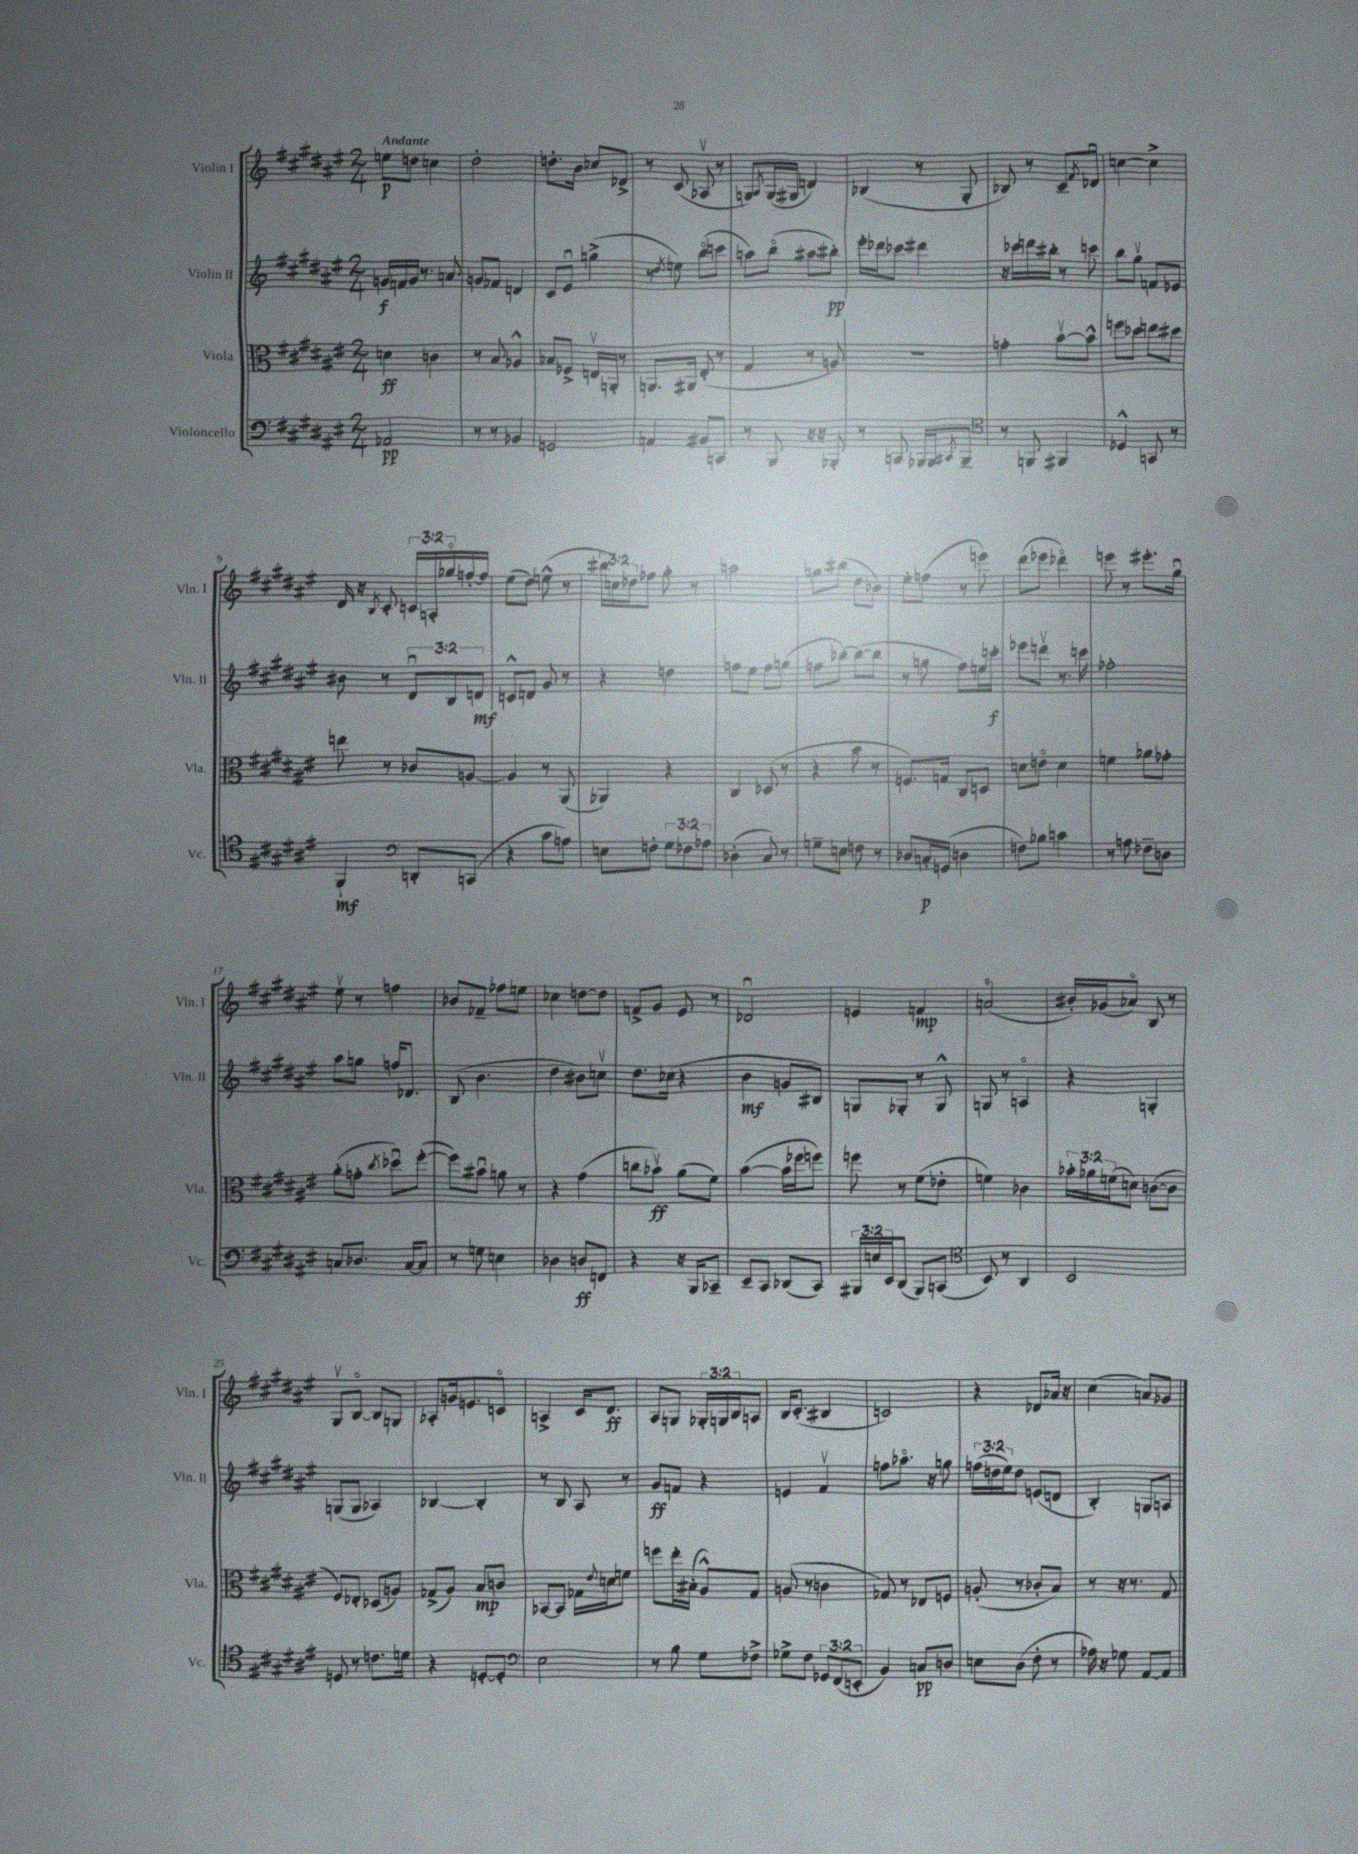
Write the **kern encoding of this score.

**kern	**kern	**kern	**kern
*staff4	*staff3	*staff2	*staff1
*clefF4	*clefC3	*clefG2	*clefG2
*k[f#c#g#d#a#e#]	*k[f#c#g#d#a#e#]	*k[f#c#g#d#a#e#]	*k[f#c#g#d#a#e#]
*M2/4	*M2/4	*M2/4	*M2/4
2AA-/	4d\	16g/LL	8ee\L
.	.	16f/	.
.	.	16g/JJ	8dd\J
.	.	8.r	.
.	4c\	.	4cc\
.	.	8a/	.
=	=	=	=
8r	8r	8g/L	2dd#'\
8r	8B/	8f-/J	.
4BB-/	4A-^^/	4d/	.
=	=	=	=
2GG/	8B-/L	8c#/L	8.dd'\L
.	8F-^/J	8e#u/J	.
.	.	.	16b\Jk
.	16Ev/LL	(4gg^\	8cc-/L
.	16AA'/JJ	.	.
.	8r	.	8d-^/J
=	=	=	=
4AA/	8.AA/L	8r	8r
.	.	8qdd#/	.
.	.	8ee\)	(8c#/
.	16AA#/Jk	.	.
8BB#/L	(8E#'/	(8bbo\L	8A-v/
8CC/J	8r	8ccc\J	8r
=	=	=	=
8r	4G#/	8aa\L)	8G/L)
.	.	.	8qA#/
8BBB/	.	(8bbo\J	(16G/L
.	.	.	16G#/JJ
16r	8r	8aa#\L	4d/)
16r	.	.	.
8BBB-'/	8A/)	8bb#'\J)	.
=	=	=	=
8r	2r	16eee#'\LL	(4B-/
.	.	16ddd-\J	.
8CC/	.	8ccc-\J	.
16BBB-/LL	.	4ddd#\	8r
16BBB-/J	.	.	.
8qCC#/	.	.	.
8BBB-~/J	.	.	8G#'/
=	=	=	=
*clefC4	*	*	*
8r	4g'\	16r	8B-/)
.	.	16ccc-\LL	.
8FF/	.	16ddd\	8r
.	.	16bb#'\JJ	.
4FF#/	[8bv\L	8r	8c#~/L
.	.	.	8qf#/
.	8b^^\]J	8ccc\	8d-u/J
=	=	=	=
4D-^^/	8ff\L	8bb\L	[4cc\
.	8dd-\J	8gg#v\J	.
8GG/	8ee\L	8f/L	4cc^\]
8r	8dd#\J	8e-/J	.
=	=	=	=
4FF#`/	8ee\	8b#\	16d#/
.	.	.	16r
.	.	.	8qB/
.	8r	8r	8c#'/
*clefF4	*	*	*
8DD'/L	8c-/L	12d#u/L	24c/LL
.	.	.	24A'/
.	.	12B/	24gg-o/
(8CC/J	[8A/J	.	[16ff'/
.	.	12d/J	.
.	.	.	16ff/]JJ
=	=	=	=
4r	4A/]	8c^^/L	(8ee#\L
.	.	8d/J	8dd#\J)
8c#\L	8r	8g#/	(8ee^^\
8A\J)	(8AA#/	8r	8r
=	=	=	=
8E\L	4AA-/)	4r	24bb#\LL
.	.	.	24cc\)
.	.	.	24dd-\J
8F'\J	.	.	8ff-\J
12G#\L	4r	4dd\	8gg#'\
12F-\	.	.	.
.	.	.	8r
12A-\J	.	.	.
=	=	=	=
(4D-'\	4C#/	8ff\L	2aa\
.	.	8ee#\J	.
8C#/)	(8D-/	8ff\L	.
8r	8r	(8gg\J	.
=	=	=	=
8G~\L	4r	8ff\L	8gg\L
8E\J	.	[8bb-\J)	(8bb#\J
8F\	8b\	(8bb-\_L	8dd#\L
8r	8r	8bb-\]J	8b-\J)
=	=	=	=
8D-/L	8.F/L)	8r	8ee#'\L
16C'/L	.	8gg\	(8ff\J
(16GG/JJ	16G/Jk	.	.
4D\	8C#/L	8ff#\L)	8r
.	8D/J	16ee\L	8eee\)
.	.	16ccc'\JJ	.
=	=	=	=
8F\L)	8d\L	8eee-\L	(8ddd#\L
8B-\J	8eo\J	8dddv\J	8eee-\J
4c\	4d\	8.r	4ddd-o\)
.	.	16ccc\	.
=	=	=	=
8r	4f\	2ff-'\	8eee\
8A\	.	.	8r
8F-~\L	8a-\L	.	8.eee#'\L
8D\J	8g-'\J	.	.
.	.	.	16gg#u\Jk
=	=	=	=
8C/L	(8a#'\L	8aa#\L	8ee#v\
8.D-/J	8g'\J	8gg\J	8r
.	8qcc#/	.	.
.	8dd-u\L)	16ff/LK	4ff\
[16C/LK	.	8.d-/J	.
8C/]J	([8ff#'\J	.	.
=	=	=	=
8r	8ff#\]L)	(8B/	8b-/L
8G\	8b#u\J	4.b\	8f-~/J
4E\	8a\	.	8ff-\L
.	8r	.	8ee\J
=	=	=	=
4D-\	4r	4dd#\	4cc-\
8D/L	(4g#\	8b#\L)	[8dd\L
8FF/J	.	8ccv\J	8dd\]J
=	=	=	=
4r	8cc\L	8.dd#\L	8f^/L
.	8b-v\J)	.	8g#/J
.	.	(16cc-\Jk	.
16r	(8a#\L	4r	8e#/
16BBB/LK	.	.	.
8CC-~/J	8f#\J)	.	8r
=	=	=	=
8EE#~/L	([4b\	4b\	2d-u/
8CC#/J	.	.	.
(8DD-/L	16b\]LL	8g/L	.
.	16ff-\J	.	.
8CC#/J)	8ff\J)	8B#/J)	.
=	=	=	=
24BBB#/LL	8ff\	8G/L	4e/
24E/	.	.	.
24EE#/J	.	.	.
(8DD#/J	8r	8G-'/J	.
8BBB#/L)	(8f#\L	8r	4f/
(8CC/J	8e-'\J	8G-^^/	.
=	=	=	=
*clefC4	*	*	*
8BB/)	4f\)	8G/	(2a/
8r	.	8r	.
4AA#/	4c-\	4Ao/	.
=	=	=	=
2BB/	24b-'\LL	4r	16b#'/LL)
.	24a-\	.	.
.	.	.	(16g-/J
.	(24f\J	.	.
.	8d\J)	.	8a-o/J)
.	([8c\L	4G'/	8B/
.	8c\]J	.	8r
=	=	=	=
8D/	8F#/L)	(8G/L	8G#v/L
8r	8E-'/J	8G/J	[8Bo/J
8.c\L	(8D-/L	4A-/)	8B/]L
.	8A/J)	.	8G/J
16d\Jk	.	.	.
=	=	=	=
4r	(8G-^/L	[4B-/	8A-'/L
.	8A#/J)	.	16g/k
.	.	.	8.e/
[8D'/L	8B/L	4B-'/]	.
8D'/]J	8c/J	.	8co/J
=	=	=	=
*clefF4	*	*	*
2E#\	[8BB-/L	8r	4A^/
.	8BB-/]J	8B/	.
.	16G-\LL	8A#/	16c#/LK
.	8qqe#/	.	.
.	16d\J	.	8.d#/J
.	8f\J	8r	.
=	=	=	=
8r	8ff\L	8g#/L	8A#/L
8B\	16ee#'\L	8f/J	8G/J
.	(16B#'\JJ	.	.
8G#\L	8A#^^/L)	4r	24G-'/LL
.	.	.	24G/
.	.	.	24B/J
8F-^\J	8G#/J	.	8A/J
=	=	=	=
8G-^\L	(8A/	4e/	16B/LK
.	.	.	(8.c#'/J
8F#\J	8r	.	.
12GG-/L	4c\	4f#v/	4B#/
(12FF#/	.	.	.
12EE'/J	.	.	.
=	=	=	=
4BB/)	8G-/)	8ff\L	2c/)
.	8r	8.aa-o\J	.
8C/L	8E-/L	.	.
.	.	16r	.
8D/J	8F/J	8gg\	.
=	=	=	=
8E\L	(8A'/	(24ff\LL	4r
.	.	24dd\	.
.	.	24ee#\J)	.
(8D#\J	8r	8dd\J	.
8F#'\	8c-'/L	(8e/L	8d-/L
8r	8B/J)	8d/J	16a-/Jk
.	.	.	16r
=	=	=	=
16A-\)	8r	4B'/)	(4cc#\
16r	.	.	.
8G-\	16r	.	.
.	8.r	.	.
[8AA#/L	.	8G/L	8a/L)
8AA#/]J	8G#/	8A/J	8g-/J
==	==	==	==
*-	*-	*-	*-
